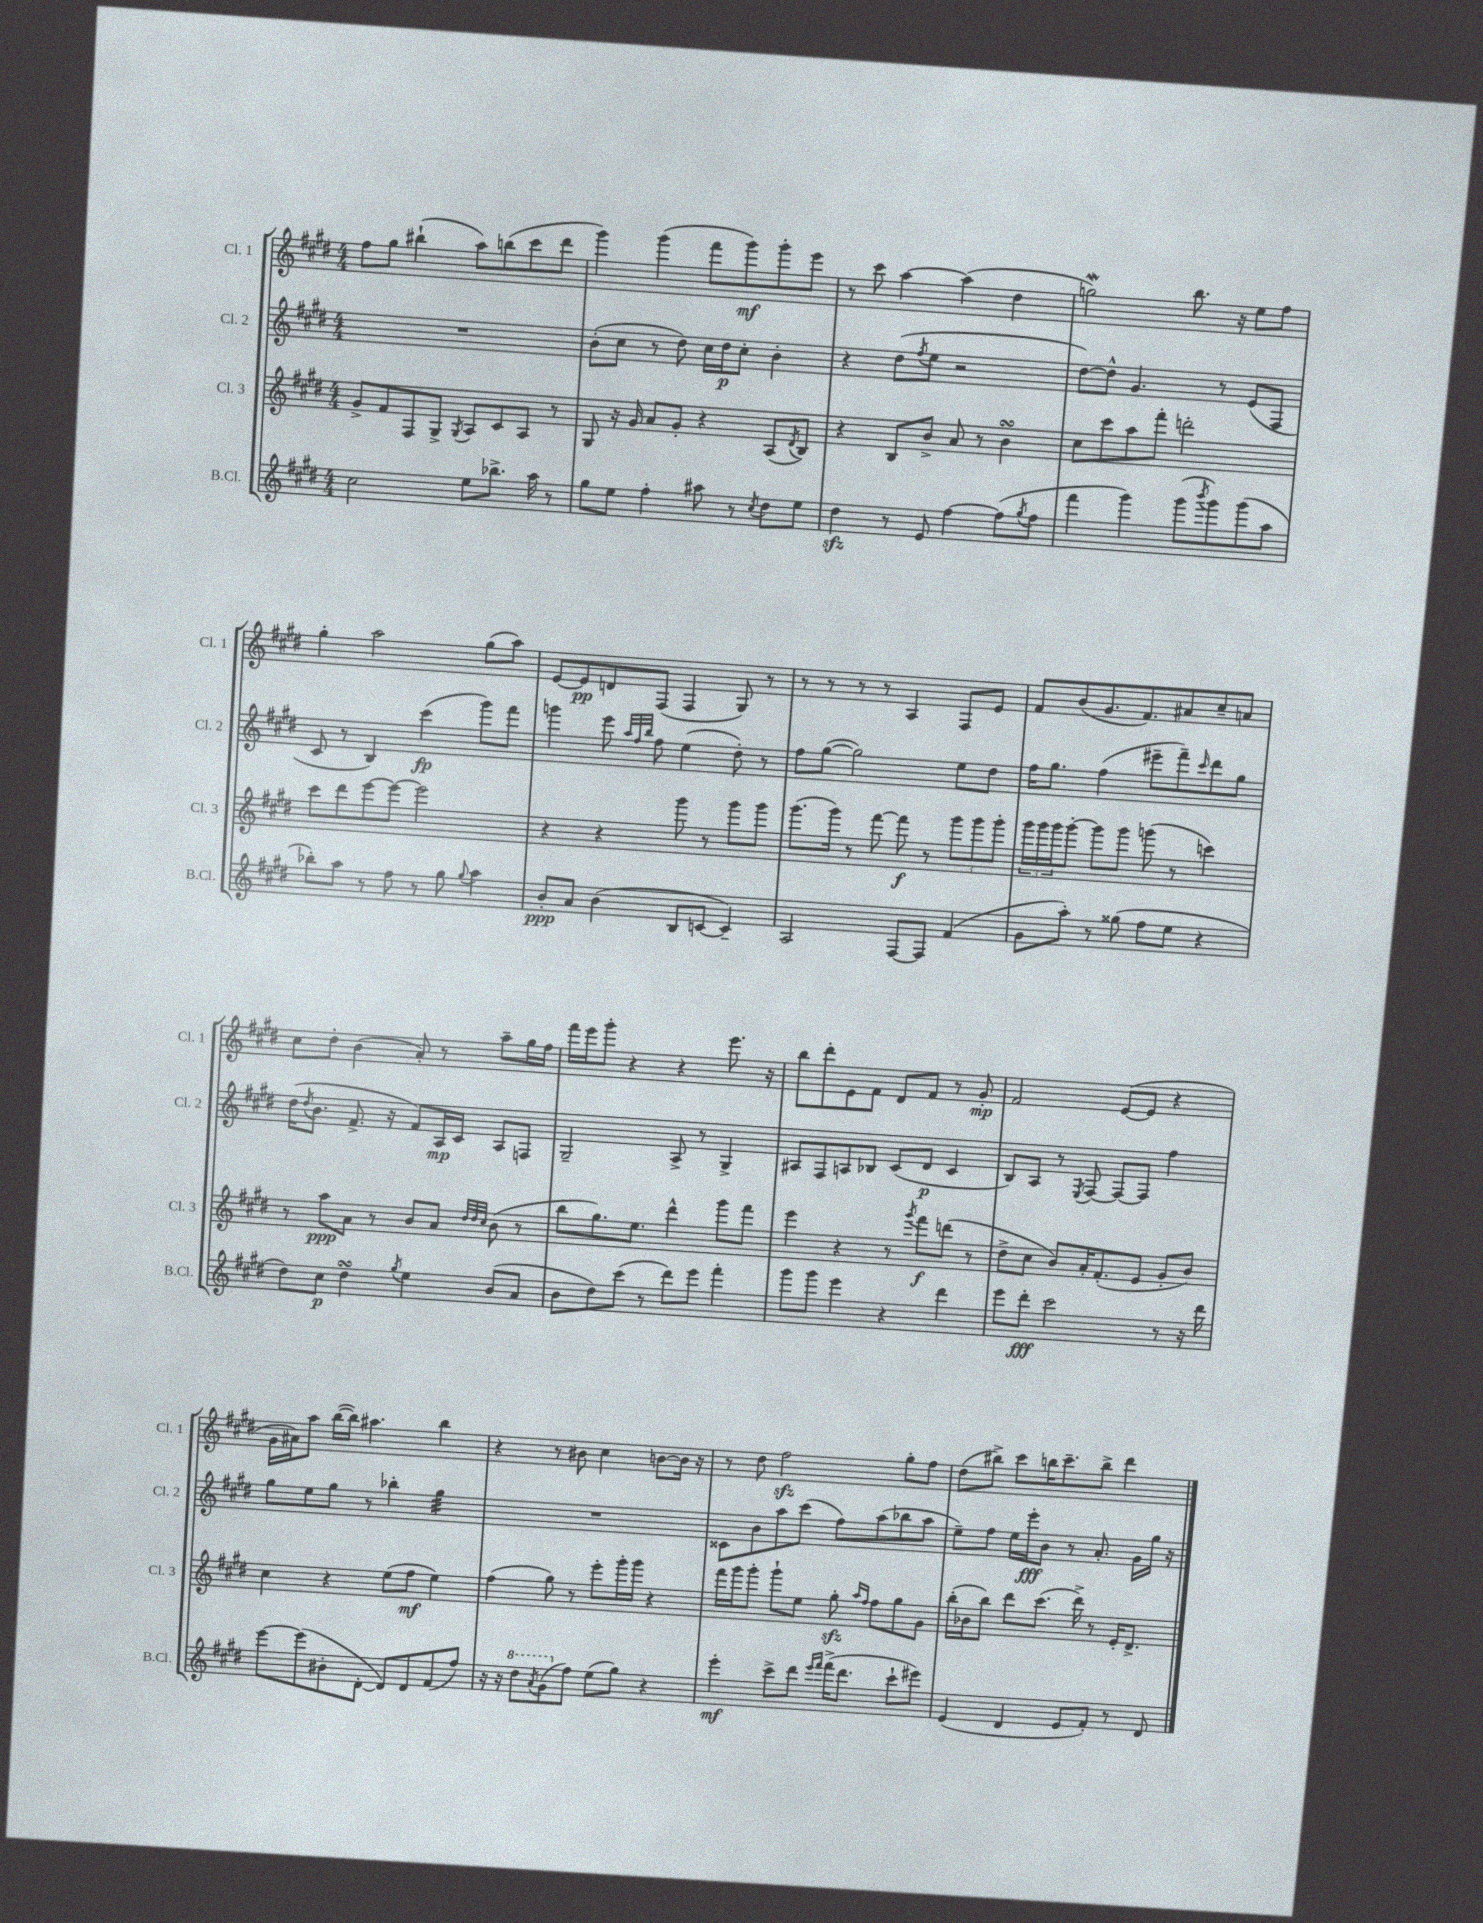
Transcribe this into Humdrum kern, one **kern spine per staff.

**kern	**kern	**kern	**kern
*staff4	*staff3	*staff2	*staff1
*clefG2	*clefG2	*clefG2	*clefG2
*k[f#c#g#d#]	*k[f#c#g#d#]	*k[f#c#g#d#]	*k[f#c#g#d#]
*M4/4	*M4/4	*M4/4	*M4/4
2cc#	8g#^	1r	8ff#
.	8f#	.	8gg#
.	8F#	.	(4bb#`
.	8G#^	.	.
.	8qG#	.	.
8ee	8A	.	8aa)
8.bb-^	8c#	.	(8bb
.	8A	.	8ccc#
16aa	.	.	.
8r	8r	.	8ddd#
=	=	=	=
8gg#	8G#	(8b'	4ggg#)
8ee	16r	8cc#	.
.	16g#	.	.
4ff#'	8a	8r	(4ggg#
.	8g#'	8dd#)	.
8aa#	4r	16cc#	8fff#
.	.	16dd#	.
8r	.	8cc#'	8ggg#)
8qcc#	.	.	.
8dd#	(8A	4b'	8ggg#'
.	8qd#	.	.
8ee	8B)	.	8eee
=	=	=	=
4dd#	4r	4r	8r
.	.	.	8ccc#
8r	8B	(8dd#	[4aa
.	.	8qff#	.
8e	8b^	8ee	.
[4ff#	8a	2r	(4aa]
.	8r	.	.
(8ff#]	4b	.	4dd#
8qgg#	.	.	.
8ff#	.	.	.
=	=	=	=
4fff#	8cc#	[8dd#)	2gg)
.	8ccc#	8dd#^^]	.
4ggg#)	8aa	4.g#	.
.	8fff#'	.	.
(8ggg#	2ddd'	.	8.bb
8qbbb	.	.	.
8ggg#)	.	8r	.
.	.	.	16r
(8ggg#	.	(8e	8ee
8aa	.	8F#	8ff#
=	=	=	=
8bb-')	8ccc#	8c#	4gg#'
8aa	8ddd#	8r	.
8r	[8eee	4B)	2aa
8ff#	8eee_	.	.
8r	2eee]	(4ccc#	.
8gg#	.	.	.
8qqgg#	.	.	.
4aa	.	8ggg#)	(8gg#
.	.	8fff#	8aa)
=	=	=	=
8b'	4r	4ggg	[8e
8a	.	.	8e]
(4b	4r	8eee	8d
.	.	32qqaa	.
.	.	32qqff#	.
.	.	32qqbb	.
.	.	8ff#	(8F#
8B	8ggg#	(4ee	4F#
[8c	8r	.	.
4c~])	8ggg#	8dd#')	8G#)
.	8ggg#	8r	8r
=	=	=	=
2A	(8.ggg#	8ff#	8r
.	.	([8gg#	8r
.	16ggg#)	.	.
.	8r	2gg#])	8r
.	[8fff#	.	8r
[8F#	8fff#]	.	4A
8F#]	8r	.	.
(4f#	12ggg#	8ee	8F#
.	12ggg#	.	.
.	.	8dd#	8e
.	12ggg#'	.	.
=	=	=	=
8g#	24ggg#	16ff#	8f#
.	24ggg#	.	.
.	.	8.gg#	.
.	24ggg#	.	.
8aa')	[8ggg#'	.	(8b
8r	8ggg#]	(4ff#	8.g#
(8gg##	8ggg#	.	.
.	.	.	8.f#)
8ff#	(8ggg	8eee#~	.
8ee	8r	8fff#~)	8a#
.	.	16qqccc#	.
4r	4ccc)	8ddd#	8cc#~
.	.	8gg#	8a
=	=	=	=
8dd#)	8r	(16dd#	8cc#
.	.	8qdd#	.
.	.	8.b	.
8cc#	8aa	.	8dd#'
4dd#	8a	8.f#^	(4b
.	8r	.	.
.	.	16r	.
8qgg#	.	.	.
4ee	8b	8f#)	8a')
.	8a	16A	8r
.	.	16c#	.
.	32qqdd#	.	.
.	32qqdd#	.	.
.	32qqcc#	.	.
(8b	(8b	8A	8aa~
8a	8r	8F	16gg#
.	.	.	16ff#
=	=	=	=
8b	8bb	2G#~	16fff#
.	.	.	16eee
8dd#)	8.gg#)	.	8ggg#'
(8ccc#	.	.	4r
.	8.ee	.	.
8r	.	.	.
8ddd#)	4ddd#^^	8A^	4r
8eee	.	8r	.
4fff#'	8ggg#	4G#^	8.eee
.	8fff#	.	.
.	.	.	16r
=	=	=	=
8ggg#	4eee	8A#	8bb
8ggg#	.	8F#	8ddd#'
4eee	4r	8A	8e
.	.	8B-	8f#
4r	8r	(8c#	8d#
.	8qggg#	.	.
.	8fff#	8d#	8f#
4ddd#	(8ddd	4c#	8r
.	8r	.	8g#'
=	=	=	=
8eee	8dd#^	8B)	2f#
8ddd#'	8cc#	8A	.
2ccc#	8b)	8r	.
.	.	8qE	.
.	16a'	[8F#	.
.	(8.f#'	.	.
.	.	8F#_	([8e
.	8e	8F#]	8e]
8r	8g#'	4ff#	4r
16r	8b)	.	.
16ddd#	.	.	.
=	=	=	=
[8eee	4cc#	8gg#	16g#
.	.	.	16a#)
(8eee]	.	8ee	8aa
8b#'	4r	8gg#	([16bb
.	.	.	16bb])
[8d#'	.	8r	4.aa#
8d#])	(8ee	4bb-'	.
8d#	8ff#	.	.
(8f#	4ee)	4gg#	4bb
8ff#)	.	.	.
=	=	=	=
16r	(4ff#	1r	4r
16r	.	.	.
8ddd#	.	.	.
8qaa	.	.	.
(8gg#	8gg#)	.	8r
8ff#)	8r	.	8b#
(8ee	8eee'	.	4cc#
8gg#)	16ggg#'	.	.
.	16ggg#	.	.
4r	4r	.	[8b
.	.	.	16b]
.	.	.	16r
=	=	=	=
4eee'	16fff#	8c##	8r
.	16ggg#	.	.
.	8ggg#'	8b	8dd#
8ccc#^	8ggg#`	8aa	2ff#
8ddd#	8ee	(8ccc#	.
16qqeee	.	.	.
16qqfff#	.	.	.
(16fff#^	8gg#'	8ff#)	.
8.ddd#	.	.	.
.	16qqaa	.	.
.	16qqff#	.	.
.	8ff#	(8aa	.
8ccc#`	8gg#	8bb-	8gg#'
8eee#)	8g#	8aa	8ff#
=	=	=	=
(4e	(16bb'	8ee~)	(8dd#
.	16b-	.	.
.	8bb)	8ff#	8bb#^)
4d#	8ddd#	16ee	8ccc#
.	.	16eee'	.
.	(8.ccc#	8b	16bb
.	.	.	8.ccc#~
8e	.	8r	.
.	16ddd#^)	.	.
8f#')	8r	8.a'	8bb^
8r	16e'	.	4ddd#
.	8.d#^	16g#	.
8d#	.	16gg#	.
.	.	16r	.
==	==	==	==
*-	*-	*-	*-
